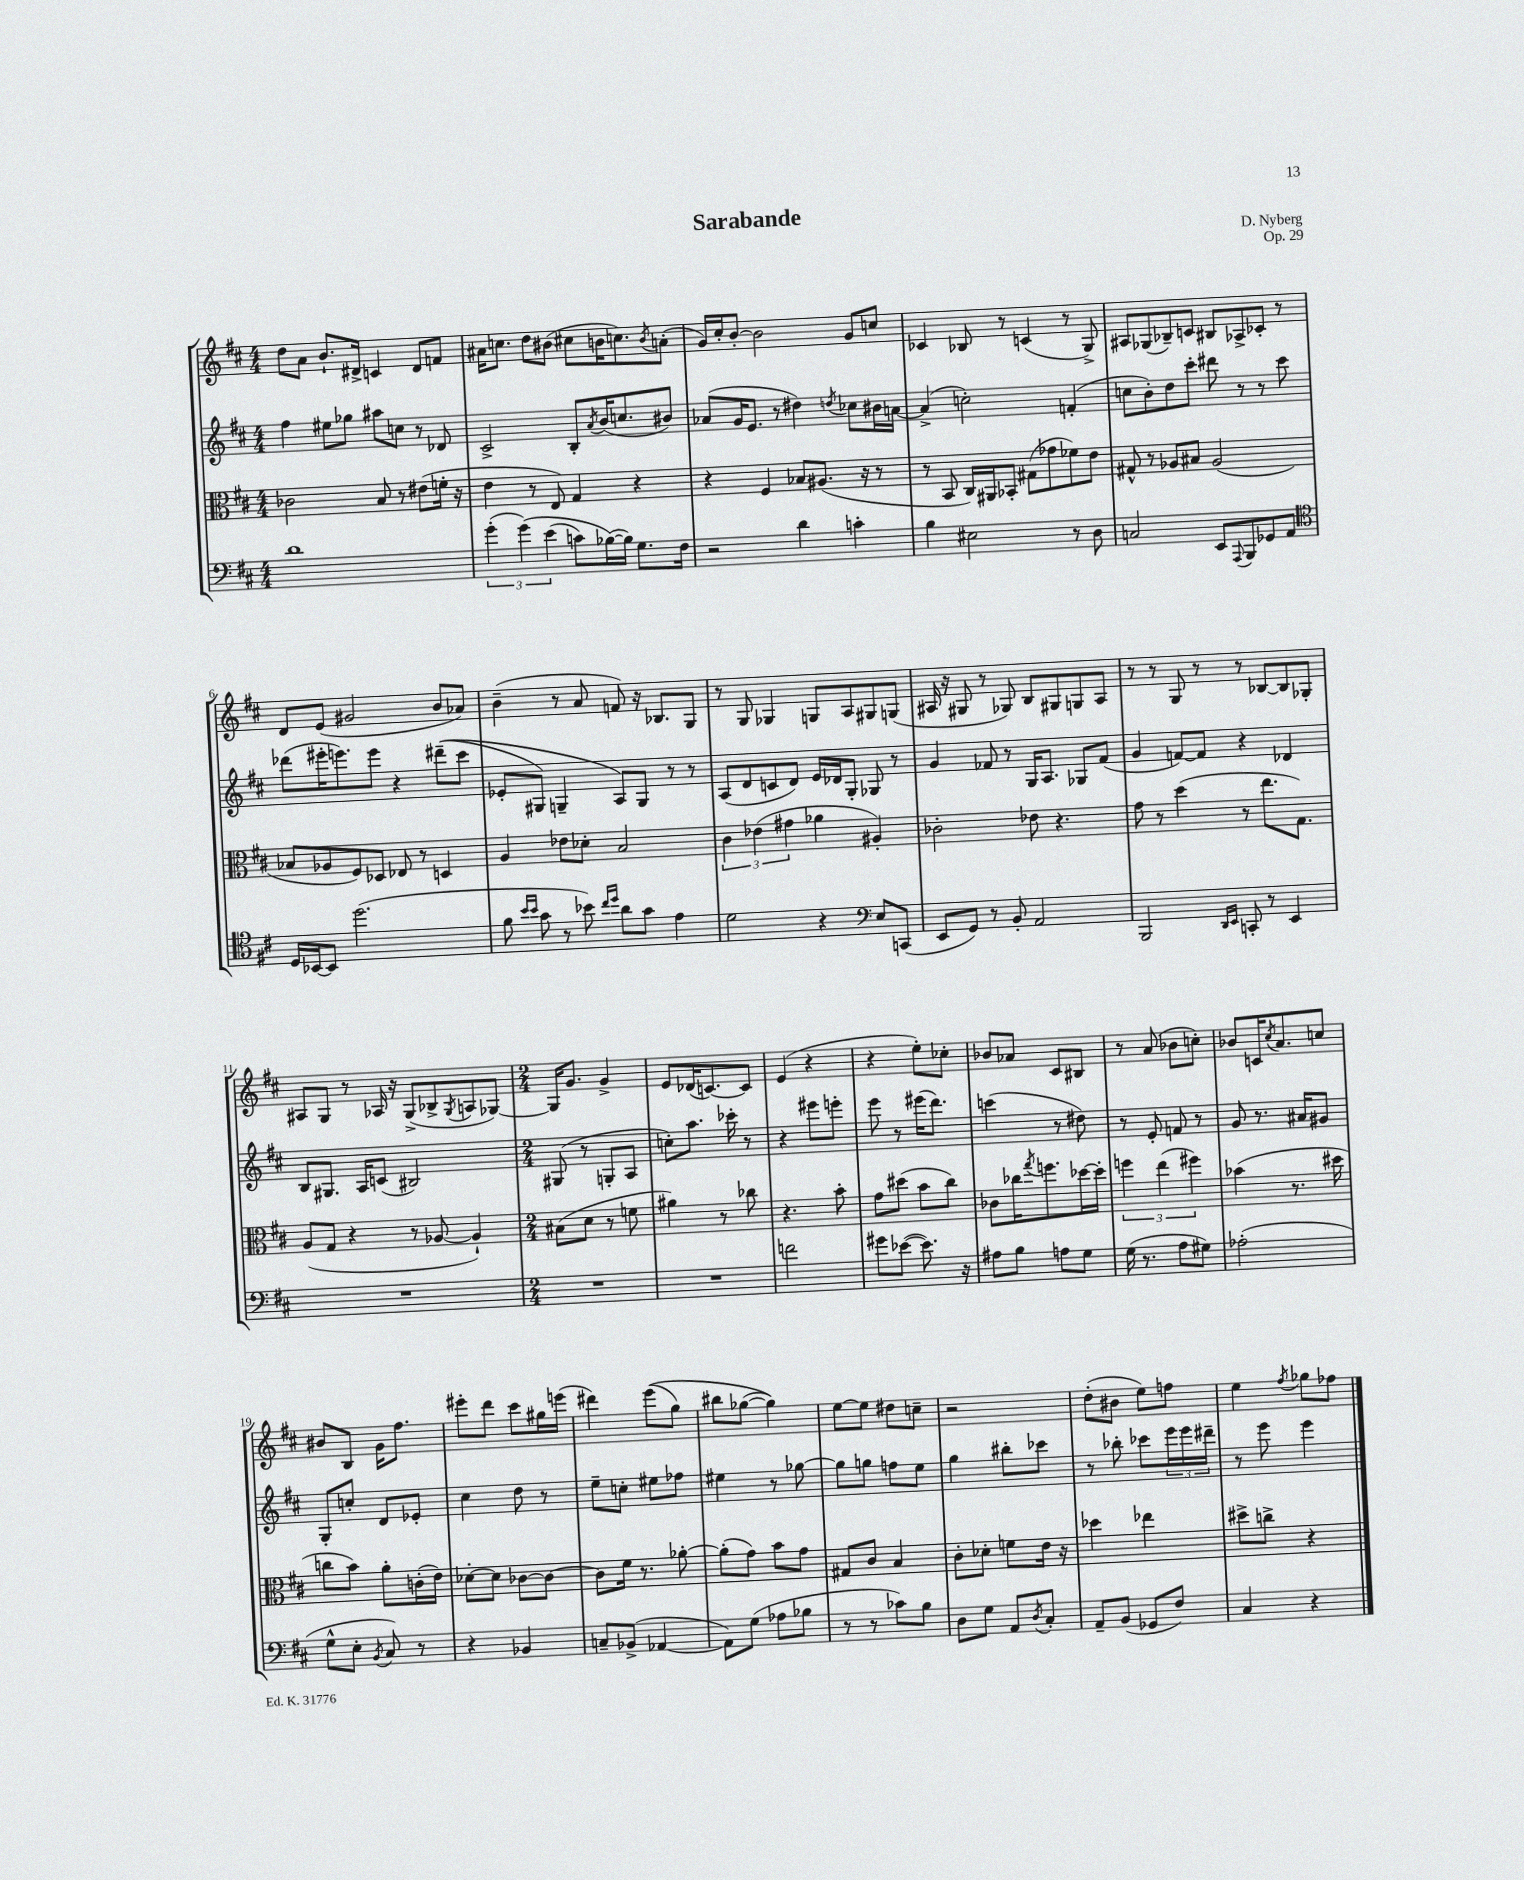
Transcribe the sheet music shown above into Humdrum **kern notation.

**kern	**kern	**kern	**kern
*staff4	*staff3	*staff2	*staff1
*clefF4	*clefC3	*clefG2	*clefG2
*k[f#c#]	*k[f#c#]	*k[f#c#]	*k[f#c#]
*M4/4	*M4/4	*M4/4	*M4/4
1d	2c-\	4ff#\	8dd\L
.	.	.	8a\J
.	.	8ee#\L	8.b`/L
.	.	8gg-\J	.
.	.	.	16d#^/Jk
.	8B/	8aa#\L	4c/
.	8r	8cc\J	.
.	(8e#\L	8r	8d#/L
.	16f'\Jk	8d-/	8f/J
.	16r	.	.
=	=	=	=
(6g'\	4e\	2c#^/	16a#\LK
.	.	.	8.cc\J
&(6g\)	.	.	.
.	8r	.	8dd\L
(6e\	.	.	.
.	8E/)	.	(8b#\J
8c\L)	4G/	8B'/L	8cc#\L
.	.	8qa/	.
([16B-\L&)	.	(16b/K	16b\K
16B-\]JJ)	.	8.cc/	8.cc\)
8.G\L	4r	.	.
.	.	.	8qb/
.	.	8b#/J)	(8a'\J
16F#\Jk	.	.	.
=	=	=	=
2r	4r	(8a-/L	16g/LL)
.	.	.	16cc#'/J
.	.	16g/K	[8b'/J
.	.	8.e/J	.
.	4F#/	.	2b\]
.	.	8r	.
4d\	8B-/L	4dd#\)	.
.	(8.A#/J	.	.
.	.	8qdd/	.
4c'\	.	8cc-\L	8g/L
.	16r	.	.
.	8r	16b#\L	8cc/J
.	.	[16a\JJ	.
=	=	=	=
4B\	8r	(4a^/]	4c-/
.	8BB/	.	.
2E#\	16C#/LL)	2cc'\)	8B-/
.	16AA#/J	.	.
.	8BB-'/J	.	8r
.	(8G#\L	.	(4c/
.	8g-\	.	.
8r	8f-\)	(4f'/	8r
8D\	8e\J	.	8G^/)
=	=	=	=
2C/	8G#^^/	8cc\L	8A#/L
.	8r	8b'\)	(8G-/
.	8A-/L	8dd\	8B-~/)
.	8B#/J	8ccc#'\J	8c/J
8EE/L	(2A-/	8ddd#\	8B#/L
8qqAAA/	.	.	.
8BBB/	.	8r	8A-^/
8GG-/	.	8r	8c-'/J
8AA/J	.	8ccc#\	8r
=	=	=	=
*clefC4	*	*	*
16D/LL	8B-/L	(8ddd-\L	8d/L
[16BB-/J	.	.	.
8BB-/]J	8A-/	16eee#'\K	(8e/J
.	.	8.eee\)	.
(2.dd\	8F#/)	.	2g#/
.	8D-/J	8eee\J	.
.	8E-/	4r	.
.	8r	.	.
.	4D/	&((8ddd#~\L	8b/L
.	.	8ccc#\J	8a-/J)
=	=	=	=
8f#\	4A/	8e-'/L	(4b~\
16qqb/LL	.	.	.
16qqb/JJ	.	.	.
8g\	.	8G#/J)	.
8r	8e-\L	4G~/	8r
8b-\)	8d-'\J	.	8a/
16qqcc#/LL	.	.	.
16qqdd/JJ	.	.	.
8a\L	2B/	8A/L&)	8f/)
8g\J	.	8G/J	16r
.	.	.	8.B-/L
4e\	.	8r	.
.	.	8r	8G/J
=	=	=	=
2d\	6c#\	(8A/L	8r
.	.	8d/	8G/
.	(6e-\	.	.
.	.	8c/	4G-/
.	6g#\	.	.
.	.	8d/J)	.
4r	4a-\	16e/LL	8G/L
.	.	16d-/J	.
.	.	8G'/J	8A/
*clefF4	*	*	*
8E/L	4A#'/)	8G-/	8G#/
(8CC/J	.	8r	(8G/J
=	=	=	=
8EE/L	2c-'\	4g/	16A#/
.	.	.	16r
8GG/J)	.	.	8G#/
8r	.	8f-/	8r
8BB'/	.	8r	8G-/)
2AA/	8e-\	16G/LK	8B/L
.	.	8.A/J	.
.	4.r	.	8G#/
.	.	8G-/L	8G/
.	.	(8f-/J	8A#/J
=	=	=	=
2BBB/	8g\	4g/	8r
.	8r	.	8r
.	(4dd\	[8f/L)	8G/
.	.	8f/]J	8r
16qqDD/LL	.	.	.
16qqEE/JJ	.	.	.
8CC'/	8r	4r	8r
8r	8.ee\L	.	[8B-/L
4EE/	.	4d-/	8B-/]
.	8.G\J)	.	.
.	.	.	8G-'/J
=	=	=	=
1r	(8A/L	8B/L	8A#/L
.	8G/J	8.G#/J	8G/J
.	4r	.	8r
.	.	16A/LK	.
.	.	(8c/J	16A-/
.	.	.	16r
.	8r	2B#/)	(8G^/L
.	[8A-/	.	8B-^/
.	.	.	8qG/
.	4A-`/])	.	8A/
.	.	.	[8G-/J)
=	=	=	=
*M2/4	*M2/4	*M2/4	*M2/4
2r	(8B#\L	(8G#/	16G-/]LK
.	.	.	8.g/J
.	8d\J	8r	.
.	8r	8G'/L	4g^/
.	8f\	8A/J	.
=	=	=	=
2r	4a#\)	8cc'\L)	8e/L
.	.	8.aa\J	(16d-/K
.	.	.	[8.c/)
.	8r	.	.
.	.	16ccc-'\	.
.	8cc-\	8r	8c/]J
=	=	=	=
2f\	4.r	4r	(4e/
.	.	8eee#\L	4r
.	8b'\	8eee'\J	.
=	=	=	=
8g#\L	8g\L	8eee\	4r
([8e-\J	(8dd#\J	8r	.
8.e-\])	8b\L	(16eee#\LK	8ee'\L)
.	.	8.ddd\J)	.
.	8cc#\J)	.	8cc-'\J
16r	.	.	.
=	=	=	=
8A#\L	8c-\L	(4ccc\	8b-/L
8B\J	16cc-\K	.	8a-/J
.	8qgg/	.	.
.	8.ff\	.	.
8A\L	.	8r	8c#/L
8G\J	[16dd-\L	8dd#\)	8B#/J
.	16dd-'\]JJ	.	.
=	=	=	=
(16G\	6ff\	8r	8r
8.r	.	.	.
.	.	8e'/	(8a/
.	(6ee\	.	.
8A\L	.	8f/	8b-\L
.	6ff#\)	.	.
8G#\J)	.	8r	8cc'\J)
=	=	=	=
(2A-'\	(4b-\	8g/	8b-/L
.	.	8.r	16c/K
.	.	.	8qcc#/
.	.	.	8.a/
.	8.r	.	.
.	.	16a#/LK	.
.	.	8g#/J	8cc/J
.	16dd#\	.	.
=	=	=	=
8G^^\L	8cc\L	8G'/L	8b#/L
8E'\J	8b\J)	8cc'/J	8B/J
8qBB/	.	.	.
8C#/)	8a'\L	8d/L	16g\LK
.	.	.	8.ff#\J
8r	(16c'\L	8e-'/J	.
.	16e\JJ)	.	.
=	=	=	=
4r	[8d-'\L	4cc#\	8eee#'\L
.	8d-\]J	.	8ddd\J
4BB-/	[8c-\L	8dd\	8ccc#\L
.	8c-\_J	8r	16gg#\L
.	.	.	(16eee\JJ
=	=	=	=
8C~/L	8c-\]L	8ee~\L	4ddd#\)
(8BB-^/J	16f#\Jk	8cc'\J	.
.	8.r	.	.
[4AA-/	.	8ee#\L	&((8eee\L
.	[8a-'\	8ff-\J	8gg\J)
=	=	=	=
8AA-\]L)	(8a-'\]L	4ee#\	8bb#\L
(8G\J	8g\J)	.	([8gg-\J
8A-\L	8b\L	8r	4gg-\])&)
8B-\J	8g\J	[8gg-\	.
=	=	=	=
8r	8G#/L	8gg-\]L	[8ee\L
8r	8c#/J	8gg\J	8ee\]J
8c-\L)	4B/	8ff\L	8dd#\L
8B\J	.	8ee\J	8cc~\J
=	=	=	=
8D\L	8c#'\L	4gg\	2r
8G\J	8d-'\J	.	.
8AA/L	8f\L	8bb#'\L	.
8qD/	.	.	.
8C#'/J	16e\Jk	8ccc-\J	.
.	16r	.	.
=	=	=	=
8AA~/L	4dd-\	8r	(8dd'\L
(8BB/J	.	8bb-'\	8b#\J
8GG-/L	4ee-\	8ccc-\L	8ee\L)
8F#/J)	.	24eee\L	8ff\J
.	.	24eee\	.
.	.	24ddd#~\JJ	.
=	=	=	=
4C#/	8dd#^\L	8r	4ee\
.	8cc^\J	8eee\	.
.	.	.	8qff#/
4r	4r	4eee\	8gg-\L
.	.	.	8ff-\J
==	==	==	==
*-	*-	*-	*-
